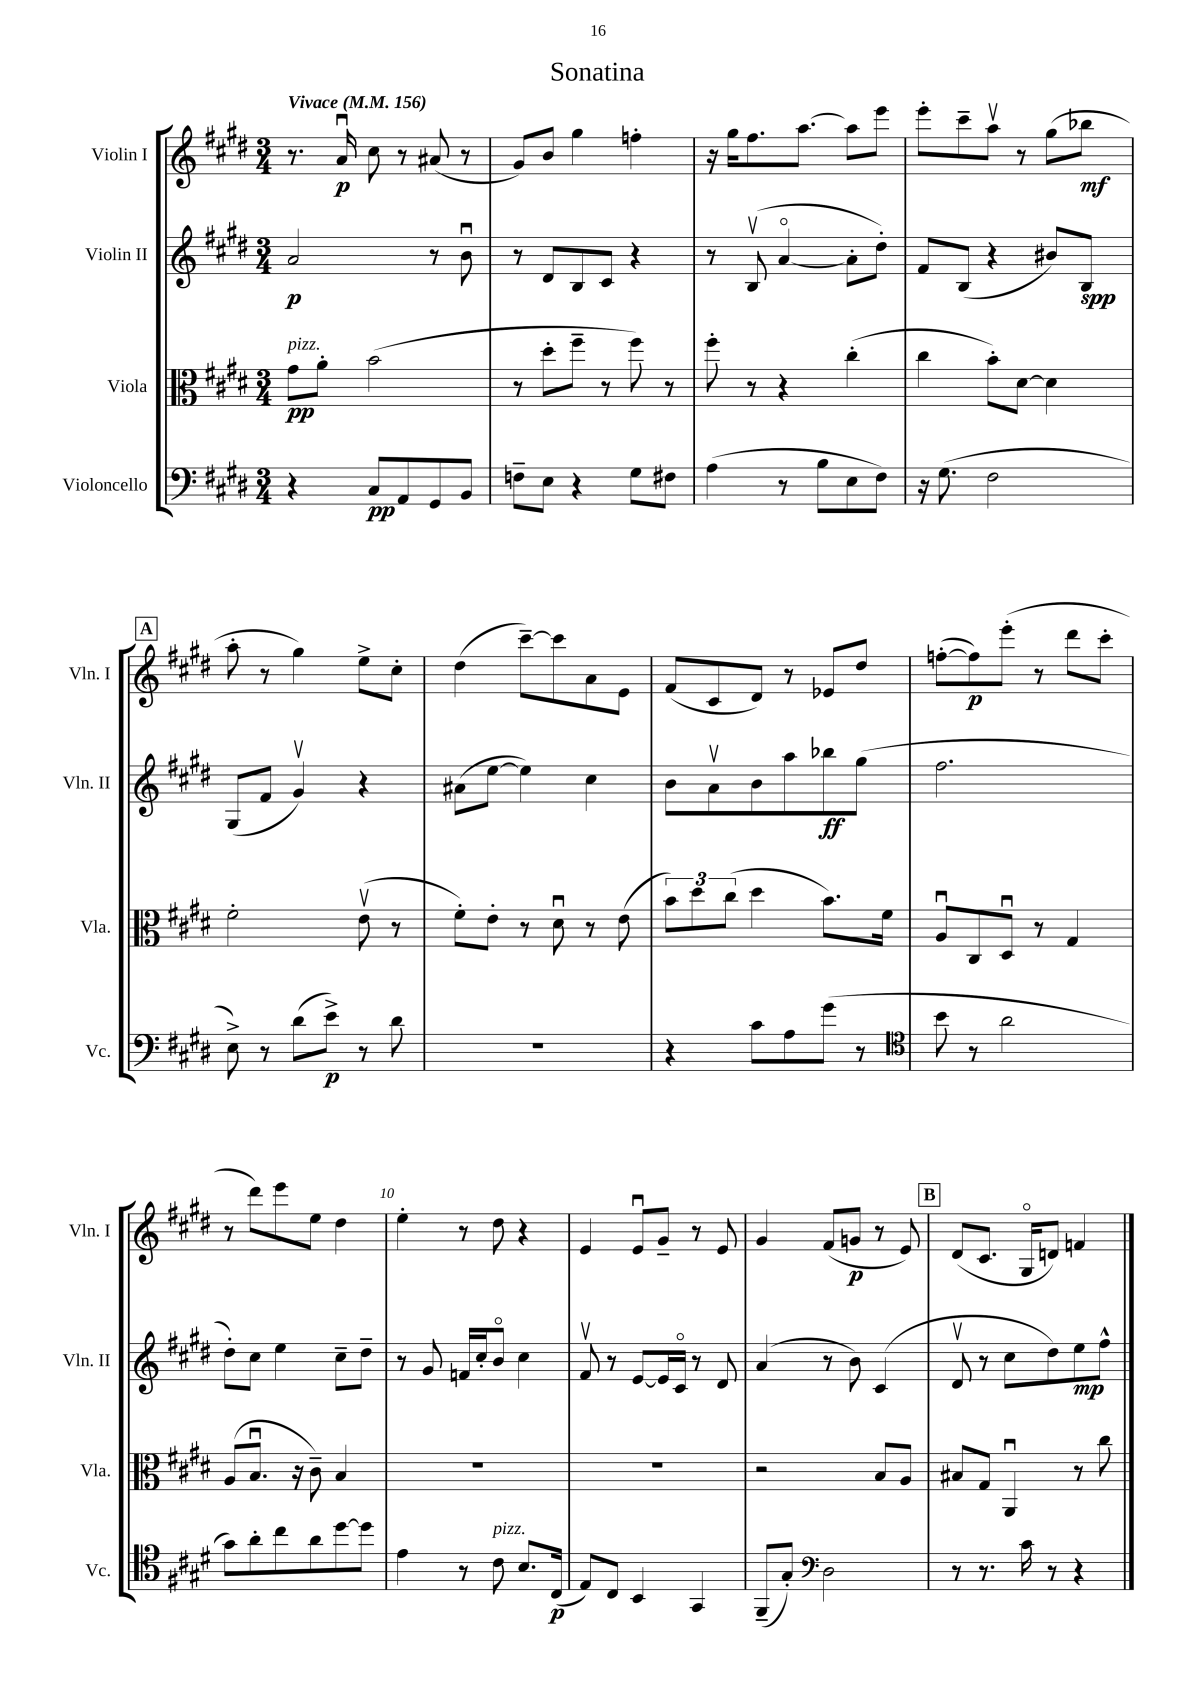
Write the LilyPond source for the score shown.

\header { title = "Sonatina" }
<<
\new StaffGroup <<
\new Staff = "s0" \with { instrumentName = "Violin I" shortInstrumentName = "Vln. I" } {
    \clef treble \key e \major \numericTimeSignature \time 3/4 \tempo "Vivace" 4 = 156
    r8. a'16\downbow\p cis''8 r8 ais'8( r8 |
    gis'8) b'8 gis''4 f''4-. |
    r16 gis''16 fis''8. a''8.~ a''8 e'''8 |
    e'''8-. cis'''8-- a''8\upbow r8 gis''8( bes''8\mf |
    \mark \markup { \box "A" } a''8-. r8 gis''4) e''8-> cis''8-. |
    dis''4( cis'''8~--) cis'''8 a'8 e'8 |
    fis'8( cis'8 dis'8) r8 ees'8 dis''8 |
    f''8~-.( f''8\p) e'''8-.( r8 dis'''8 cis'''8-. |
    r8 dis'''8) e'''8 e''8 dis''4 |
    e''4-. r8 dis''8 r4 |
    e'4 e'8\downbow gis'8-- r8 e'8 |
    gis'4 fis'8( g'8\p r8 e'8) |
    \mark \markup { \box "B" } dis'8( cis'8. gis16\flageolet d'8) f'4 \bar "|." |
}
\new Staff = "s1" \with { instrumentName = "Violin II" shortInstrumentName = "Vln. II" } {
    \clef treble \key e \major \numericTimeSignature \time 3/4
    a'2\p r8 b'8\downbow |
    r8 dis'8 b8 cis'8 r4 |
    r8 b8\upbow( a'4~\flageolet a'8-. dis''8-.) |
    fis'8 b8( r4 bis'8) b8\spp |
    \mark \markup { \box "A" } gis8( fis'8 gis'4\upbow) r4 |
    ais'8( e''8~ e''4) cis''4 |
    b'8 a'8\upbow b'8 a''8 bes''8\ff gis''8( |
    fis''2. |
    dis''8-.) cis''8 e''4 cis''8-- dis''8-- |
    r8 gis'8 f'16 cis''16-. b'8\flageolet cis''4 |
    fis'8\upbow r8 e'8~ e'16 cis'16\flageolet r8 dis'8 |
    a'4( r8 b'8) cis'4( |
    \mark \markup { \box "B" } dis'8\upbow r8 cis''8 dis''8) e''8\mp fis''8-^ \bar "|." |
}
\new Staff = "s2" \with { instrumentName = "Viola" shortInstrumentName = "Vla." } {
    \clef alto \key e \major \numericTimeSignature \time 3/4
    gis'8\pp^\markup { \italic "pizz." } a'8-. b'2( |
    r8 dis''8-. fis''8-- r8 fis''8) r8 |
    fis''8-. r8 r4 cis''4-.( |
    cis''4 b'8-.) dis'8~ dis'4 |
    \mark \markup { \box "A" } fis'2-. e'8\upbow( r8 |
    fis'8-.) e'8-. r8 dis'8\downbow r8 e'8( |
    \tuplet 3/2 { b'8) dis''8 cis''8( } dis''4 b'8.) fis'16 |
    a8\downbow cis8 dis8\downbow r8 gis4 |
    a8( b8.\downbow r16 cis'8--) b4 |
    R2. |
    R2. |
    r2 b8 a8 |
    \mark \markup { \box "B" } bis8 gis8 a,4\downbow r8 cis''8 \bar "|." |
}
\new Staff = "s3" \with { instrumentName = "Violoncello" shortInstrumentName = "Vc." } {
    \clef bass \key e \major \numericTimeSignature \time 3/4
    r4 cis8\pp a,8 gis,8 b,8 |
    f8-- e8 r4 gis8 fis8 |
    a4( r8 b8 e8 fis8) |
    r16 gis8.( fis2 |
    \mark \markup { \box "A" } e8->) r8 dis'8( e'8->\p) r8 dis'8 |
    R2. |
    r4 cis'8 a8 gis'8( r8 |
    \clef tenor b'8 r8 a'2 |
    gis'8) a'8-. cis''8 a'8 dis''8~ dis''8 |
    e'4 r8 cis'8^\markup { \italic "pizz." } b8. cis16\p( |
    e8) cis8 b,4 gis,4 |
    fis,8--( gis8-.) \clef bass dis2 |
    \mark \markup { \box "B" } r8 r8. cis'16 r8 r4 \bar "|." |
}
>>
>>
\layout { \context { \Score \override BarNumber.break-visibility = ##(#f #t #t) barNumberVisibility = #(every-nth-bar-number-visible 5) } }
